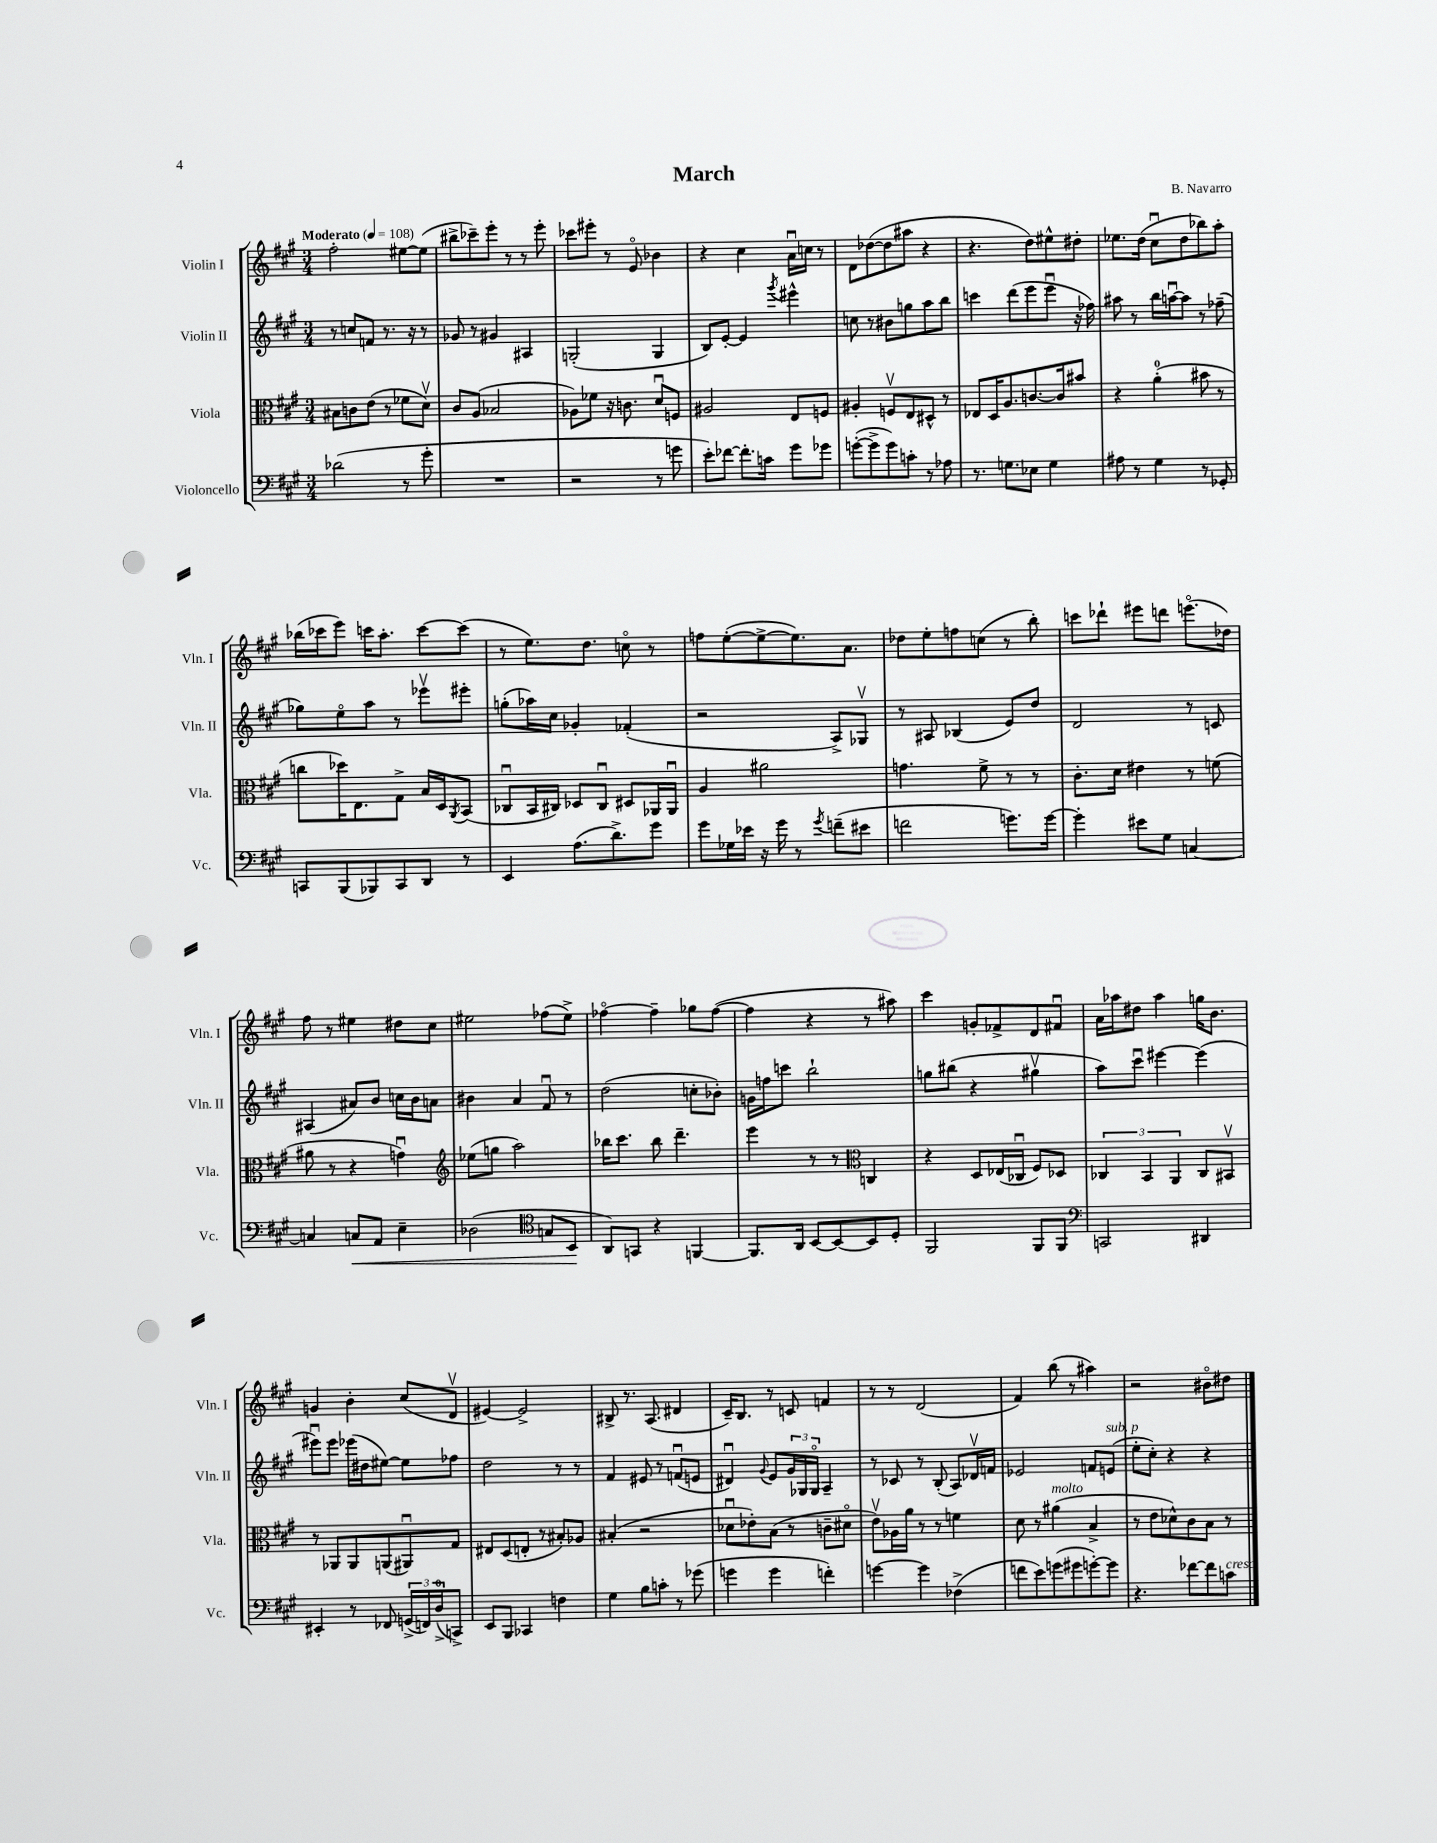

**kern	**kern	**kern	**kern
*staff4	*staff3	*staff2	*staff1
*clefF4	*clefC3	*clefG2	*clefG2
*k[f#c#g#]	*k[f#c#g#]	*k[f#c#g#]	*k[f#c#g#]
*M3/4	*M3/4	*M3/4	*M3/4
*MM108	*MM108	*MM108	*MM108
(2d-\	8B#\L	8r	2ff#'\
.	8c\	8cc/L	.
.	(8e\J	8f/J	.
.	8r	8.r	.
8r	8f-\L	.	[8ee#\L
.	.	16r	.
8g#'\	8dv\J)	8r	(8ee#\]J
=	=	=	=
2.r	8c#/L	8g-/	8bb#^\L
.	(8A/J	8r	8ccc-~\)
.	2B-/	4g#/	8eee'\J
.	.	.	8r
.	.	4A#/	8r
.	.	.	8eee'\
=	=	=	=
2r	8A-\L)	(2G'/	8ccc-\L
.	8f-\J	.	8eee#'\J
.	16r	.	8r
.	8.c\	.	.
.	.	.	8eo/
8r	8du/L	4G/	4b-\
8g\	8F/J	.	.
=	=	=	=
8e'\L)	2A#/	8B/L)	4r
[8f-\J	.	[8e'/J	.
8.f-'\]L	.	4e/]	4cc#\
16c\Jk	.	.	.
.	.	8qggg#/	.
8g#\L	8E/L	4eee#^^\	16au\LL
.	.	.	16cc\JJ
8g-\J	8F/J	.	8r
=	=	=	=
([8g'\L	4A#'/	8cc\	8d\L
8g^\]	.	8r	([8dd-\
8g\)	8Fv/L	8b#\L	8dd-\]
8c'\J	8E/	8gg\	8aa#\J
8r	8D#^^/J	8aa\	4r
8A-\	8r	8bb\J	.
=	=	=	=
8.r	8E-/L	4ccc\	4.r
.	16D/K	.	.
8.G\L	8.A/	.	.
.	.	(8ddd\L	.
8E-\J	[8.c/	8eee\	8dd\L)
4G\	.	8eeeu\J	8ee#^^\
.	16c/]k	.	.
.	8b#/J	16r	8dd#'\J
.	.	16ff-\)	.
=	=	=	=
8A#\	4r	8aa#\	8.ee-\L
8r	.	8r	.
.	.	.	(16dd\Jk
4G#\	(4a'\	16bb\LL	8cc#u\L
.	.	[16aau\J	.
.	.	8aa\]J	8dd\
8r	8b#\	8r	8bb-\)
8GG-'/	8r	(8ff-~\	8aa'\J
=	=	=	=
8CC/L	8cc\L	8gg-\L)	(16bb-\LL
.	.	.	16ccc-\J
(8BBB/	16dd-\K)	8eeo\	8eee\J)
.	8.E\	.	.
8BBB-/)	.	8aa\J	16ccc\LK
.	.	.	8.aa'\J
8CC/	8G#^\J	8r	.
8DD/J	16B/LL	8eee-v\L	[8ccc\L
.	16D/J	.	.
.	8qAA/	.	.
8r	(8BB/J	8eee#'\J	(8ccc\]J
=	=	=	=
4EE/	8C-u/L	(8gg'\L	8r
.	16BB/L	16aa-\L)	8.ee\L)
.	16C#/JJ)	16cc#\JJ	.
(8.A\L	8D-/L	4g-'/	.
.	.	.	8.dd\J
.	8C#u/J	.	.
8.d^\)	.	.	.
.	8D#/L	(4f-'/	8cco\
8g#\J	16AA-/L	.	8r
.	16AA-u/JJ	.	.
=	=	=	=
8g#\L	4A/	2r	8ff\L
16G-\L	.	.	([8ee'\
16e-\JJ	.	.	.
16r	2a#\	.	8ee^\_
16g#\	.	.	.
8r	.	.	8.ee\])
8qg#/	.	.	.
(8f~\L	.	8A^/L)	.
.	.	.	8.a\J
8e#\J	.	8G-v/J	.
=	=	=	=
2f\	4.g\	8r	8dd-\L
.	.	8A#/	8ee'\
.	.	(4B-/	8ff\
.	8f#^\	.	(8cc\J
8.g\L)	8r	8e/L)	8r
.	8r	8dd/J	8bb'\)
[16g\Jk	.	.	.
=	=	=	=
4g'\]	8.c#'\L	2d/	8ccc\L
.	.	.	8ddd-`\J
.	16d\Jk	.	.
8e#\L	4e#\	.	8eee#\L
8G#\J	.	.	8ddd\J
[4C/	8r	8r	(8.eeeo\L
.	(8f\	8c/	.
.	.	.	16dd-\Jk)
=	=	=	=
4C/]	8a#\	(4A#/	8ff#\
.	8r	.	8r
8C/L	4r	8a#/L)	4ee#\
8AA/J	.	8b/J	.
4E~\	4gu\)	16cc\LL	8dd#\L
.	.	16b\J	.
.	.	8a\J	8cc#\J
=	=	=	=
*	*clefG2	*	*
(2D-\	(8ee-\L	4b#\	2ee#\
.	8gg\J	.	.
.	2aa\)	4a/	.
*clefC4	*	*	*
8G/L	.	8f#u/	(8ff-\L
8BB/J	.	8r	8ee#^\J)
=	=	=	=
8AA/L)	16bb-\LK	(2dd\	[4ff-o\
.	8.ccc#\J	.	.
8GG/J	.	.	.
4r	8bb-\	.	4ff-~\]
.	4.ddd~\	.	.
[4FF/	.	8cc'\L	8gg-\L
.	.	8b-'\J)	([8ff-\J
=	=	=	=
8.FF/]L	4eee\	16g\LL	4ff-\]
.	.	16ff\J	.
.	.	8ccc\J	.
16AA/Jk	.	.	.
[8BB/L	8r	2bb`\	4r
8BB/_	8r	.	.
*	*clefC3	*	*
8BB/]	4C/	.	8r
8D'/J	.	.	8aa#\)
=	=	=	=
2FF#/	4r	8gg\L	4ccc#\
.	.	(8bb#\J	.
.	8D/L	4r	8g'/L
.	(16E-/L	.	8f-^/
.	16C-u/JJ	.	.
8FF#/L	8F#/L)	4gg#v\	8d/
8FF#/J	8D-/J	.	8f#u/J
=	=	=	=
*clefF4	*	*	*
2CC/	6C-/	8aa\L)	16a\LL
.	.	.	16aa-\J
.	.	8ccc#u\J	8dd#\J
.	6BB/	.	.
.	.	[4eee#\	4aa-\
.	6AA/	.	.
4DD#/	8C-/L	(4eee#\]	16gg\LK
.	.	.	8.b\J
.	8BB#v/J	.	.
=	=	=	=
4EE#'/	8r	8eee#u\L)	4g/
.	8AA-/L	8eee#\J	.
8r	8AA-/	(16eee-\LL	4b'\
.	.	16dd#\J	.
8FF-/	(8AA/	[8ee#\J)	.
(24GG^/LL	8AA#u/)	8ee#\]L	(8cc#/L
24FF/)	.	.	.
(24D^/J	.	.	.
8CC^/J)	8G#/J	8ff-\J	8dv/J
=	=	=	=
8EE/L	8E#/L	2dd\	[4e#/)
8BBB/J	(8D/	.	.
4CC-/	8E'/J	.	2e#^/]
.	8r	.	.
4F\	8B#'/L)	8r	.
.	8A-/J	8r	.
=	=	=	=
4G#\	(4B#'/	4f#/	8B#^/
.	.	.	8.r
8B\L	2r	8e#/	.
.	.	.	(8.A/
8c'\J	.	8r	.
8r	.	(8fu/L	4d#/
(8g-\	.	8e/J	.
=	=	=	=
4g\	8d-u\L	4d#u/)	16c#~/LK)
.	.	.	8.B/J
.	8e-'\)	.	.
.	.	8qqg#/	.
4g\	(8B\J	8e/L	8r
.	8r	24g#/L	8c/
.	.	24G-/	.
.	.	24G-o/JJ	.
4f'\)	8c~\L	4A~/	4f/
.	8d#o\J	.	.
=	=	=	=
[4g\	8ev\L)	8r	8r
.	16A-\L	8c-/	8r
.	16a\JJ	.	.
4g\]	8r	8r	(2d/
.	8r	(8B'/	.
(4F-^\	4f\	8A/L)	.
.	.	16d-v/L	.
.	.	16f/JJ	.
=	=	=	=
8f\L	8d\	2e-/	4f#/)
8e\)	8r	.	.
(8g\	(4a#\	.	(8bb\
8g#\	.	.	8r
[8g'\)	4B^/	8f/L	4aa#\)
8g\]J	.	(8e/J	.
=	=	=	=
4.r	8r	8ee'\L	2r
.	8e\L	8cc#'\J)	.
.	8d-^^\)	4r	.
[8f-\L	8c#\	.	.
8f-\]	8B\J	4r	8b#o\L
8c\J	8r	.	8dd#\J
==	==	==	==
*-	*-	*-	*-
